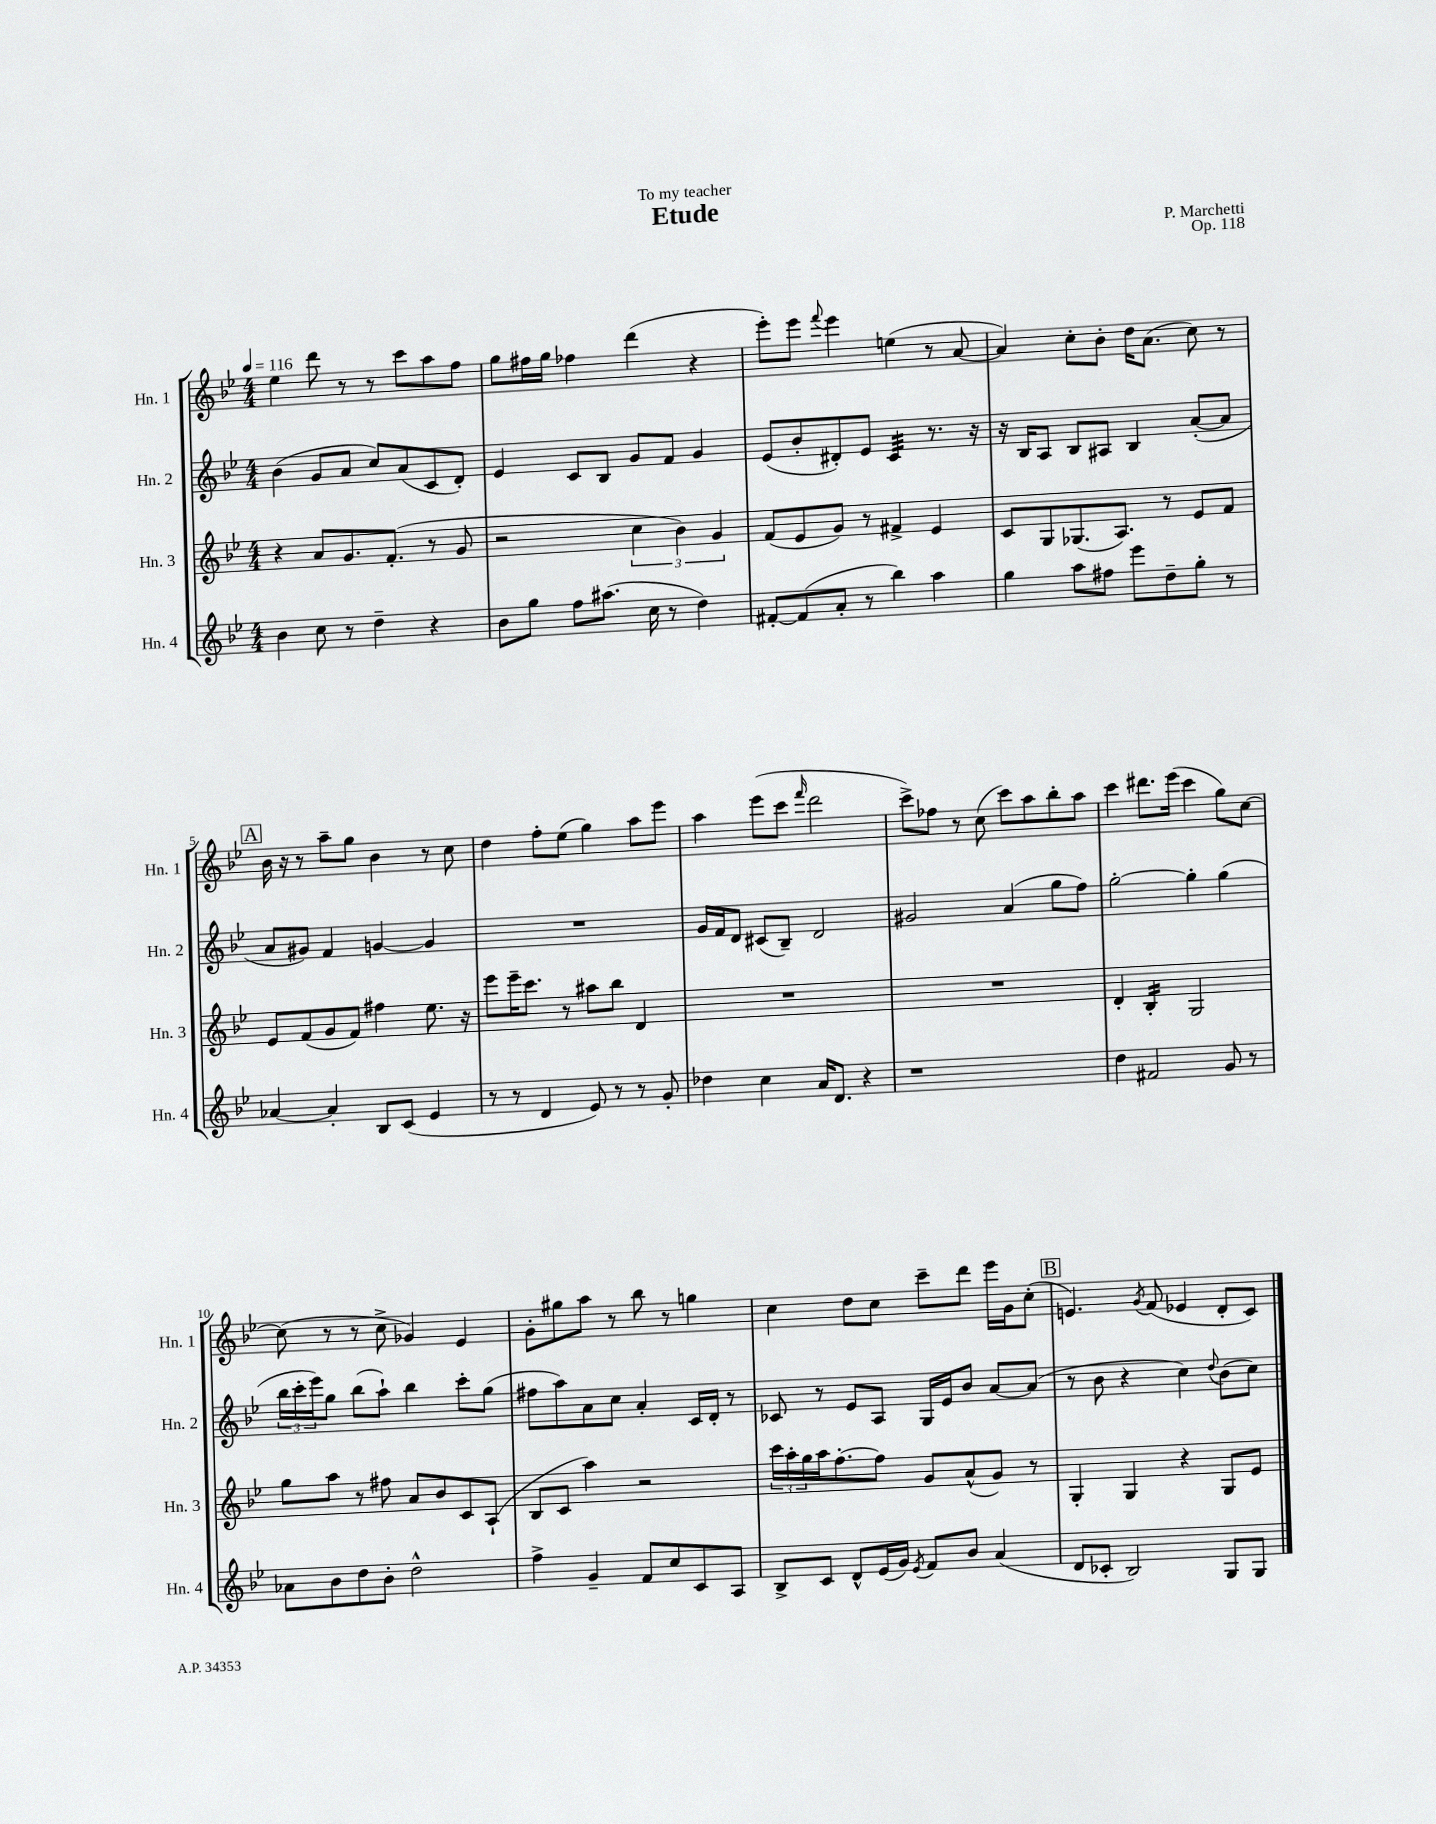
\header { title = "Etude" composer = "P. Marchetti" dedication = "To my teacher" opus = "Op. 118" }
<<
\new StaffGroup <<
\new Staff = "s0" \with { instrumentName = "Hn. 1" shortInstrumentName = "Hn. 1" } {
    \clef treble \key bes \major \numericTimeSignature \time 4/4 \tempo 4 = 116
    ees''4 d'''8 r8 r8 c'''8 a''8 f''8 |
    g''8 fis''16 g''16 fes''4 d'''4( r4 |
    ees'''8-.) ees'''8 \appoggiatura { f'''8 } ees'''4 e''4( r8 a'8~ |
    a'4) c''8-. bes'8-. d''16 a'8.( c''8) r8 |
    \mark \markup { \box "A" } bes'16 r16 r8 a''8-- g''8 bes'4 r8 c''8 |
    d''4 f''8-. ees''8( g''4) a''8 ees'''8 |
    a''4 ees'''8( c'''8 \grace { f'''16 } d'''2 |
    c'''8->) fes''8 r8 c''8( c'''8) a''8 bes''8-. a''8 |
    c'''4 dis'''8. ees'''16( c'''4 g''8) c''8~ |
    c''8( r8 r8 c''8-> ges'4) ees'4 |
    g'8-. gis''8 a''8 r8 bes''8 r8 g''4 |
    c''4 d''8 c''8 c'''8-- d'''8 ees'''16 g'16 c''8-.( |
    \mark \markup { \box "B" } e'4.) \acciaccatura { g'8 } f'8( ees'4 d'8-. c'8) \bar "|." |
}
\new Staff = "s1" \with { instrumentName = "Hn. 2" shortInstrumentName = "Hn. 2" } {
    \clef treble \key bes \major \numericTimeSignature \time 4/4
    bes'4( g'8 a'8 c''8) a'8( c'8 d'8-.) |
    ees'4 c'8 bes8 g'8 f'8 g'4 |
    ees'8( bes'8-. dis'8-.) ees'8 c'4:32 r8. r16 |
    r16 bes16 a8 bes8 ais8 bes4 a'8~-.( a'8 |
    \mark \markup { \box "A" } a'8 gis'8) f'4 g'4~ g'4 |
    R1 |
    g'16 f'16 d'8 cis'8( bes8--) d'2 |
    gis'2 a'4( g''8 f''8) |
    g''2~-. g''4-. g''4( |
    \tuplet 3/2 { bes''16 c'''16-. ees'''16) } g''8 bes''8( a''8-!) bes''4 c'''8-. g''8( |
    fis''8 a''8) a'8 c''8 a'4-. c'16 d'16-. r8 |
    ces'8 r8 ees'8 a8 g16 ees'16 bes'8 a'8~ a'8( |
    \mark \markup { \box "B" } r8 bes'8 r4 c''4) \appoggiatura { d''8 } bes'8( c''8) \bar "|." |
}
\new Staff = "s2" \with { instrumentName = "Hn. 3" shortInstrumentName = "Hn. 3" } {
    \clef treble \key bes \major \numericTimeSignature \time 4/4
    r4 a'8 g'8. f'8.-.( r8 g'8 |
    r2 \tuplet 3/2 { c''4 bes'4) g'4 } |
    f'8( ees'8 g'8) r8 fis'4-> ees'4 |
    c'8 g8 ges8.( a8.) r8 ees'8 f'8 |
    \mark \markup { \box "A" } ees'8 f'8( g'8 f'8) fis''4 ees''8. r16 |
    ees'''8 ees'''16-- c'''8. r8 ais''8 bes''8 d'4 |
    R1 |
    R1 |
    d'4-. bes4:16-. g2 |
    g''8 a''8 r8 fis''8 a'8 bes'8 c'8 a8-!( |
    bes8 c'8 a''4) r2 |
    \tuplet 3/2 { c'''16 a''16-. g''16 } a''16 f''8.~-. f''8 g'8 a'8-^( g'8) r8 |
    \mark \markup { \box "B" } g4-. g4 r4 g8 ees'8 \bar "|." |
}
\new Staff = "s3" \with { instrumentName = "Hn. 4" shortInstrumentName = "Hn. 4" } {
    \clef treble \key bes \major \numericTimeSignature \time 4/4
    bes'4 c''8 r8 d''4-- r4 |
    bes'8 g''8 f''8 ais''8.( c''16 r8 d''4) |
    fis'8~-. fis'8( a'8-. r8 bes''4) a''4 |
    g''4 a''8 fis''8 ees'''8 d''8-- g''8-. r8 |
    \mark \markup { \box "A" } aes'4~ aes'4-. bes8 c'8( ees'4 |
    r8 r8 d'4 ees'8) r8 r8 g'8-. |
    des''4 c''4 a'16 d'8. r4 |
    r1 |
    d''4 fis'2 g'8 r8 |
    aes'8 bes'8 d''8 bes'8-. d''2-^ |
    f''4-> g'4-- f'8 c''8 c'8 a8 |
    bes8-> c'8 d'8-^ ees'16( g'16) \acciaccatura { ees'8 } f'8 bes'8 a'4( |
    \mark \markup { \box "B" } d'8 ces'8-. bes2) g8 g8 \bar "|." |
}
>>
>>
